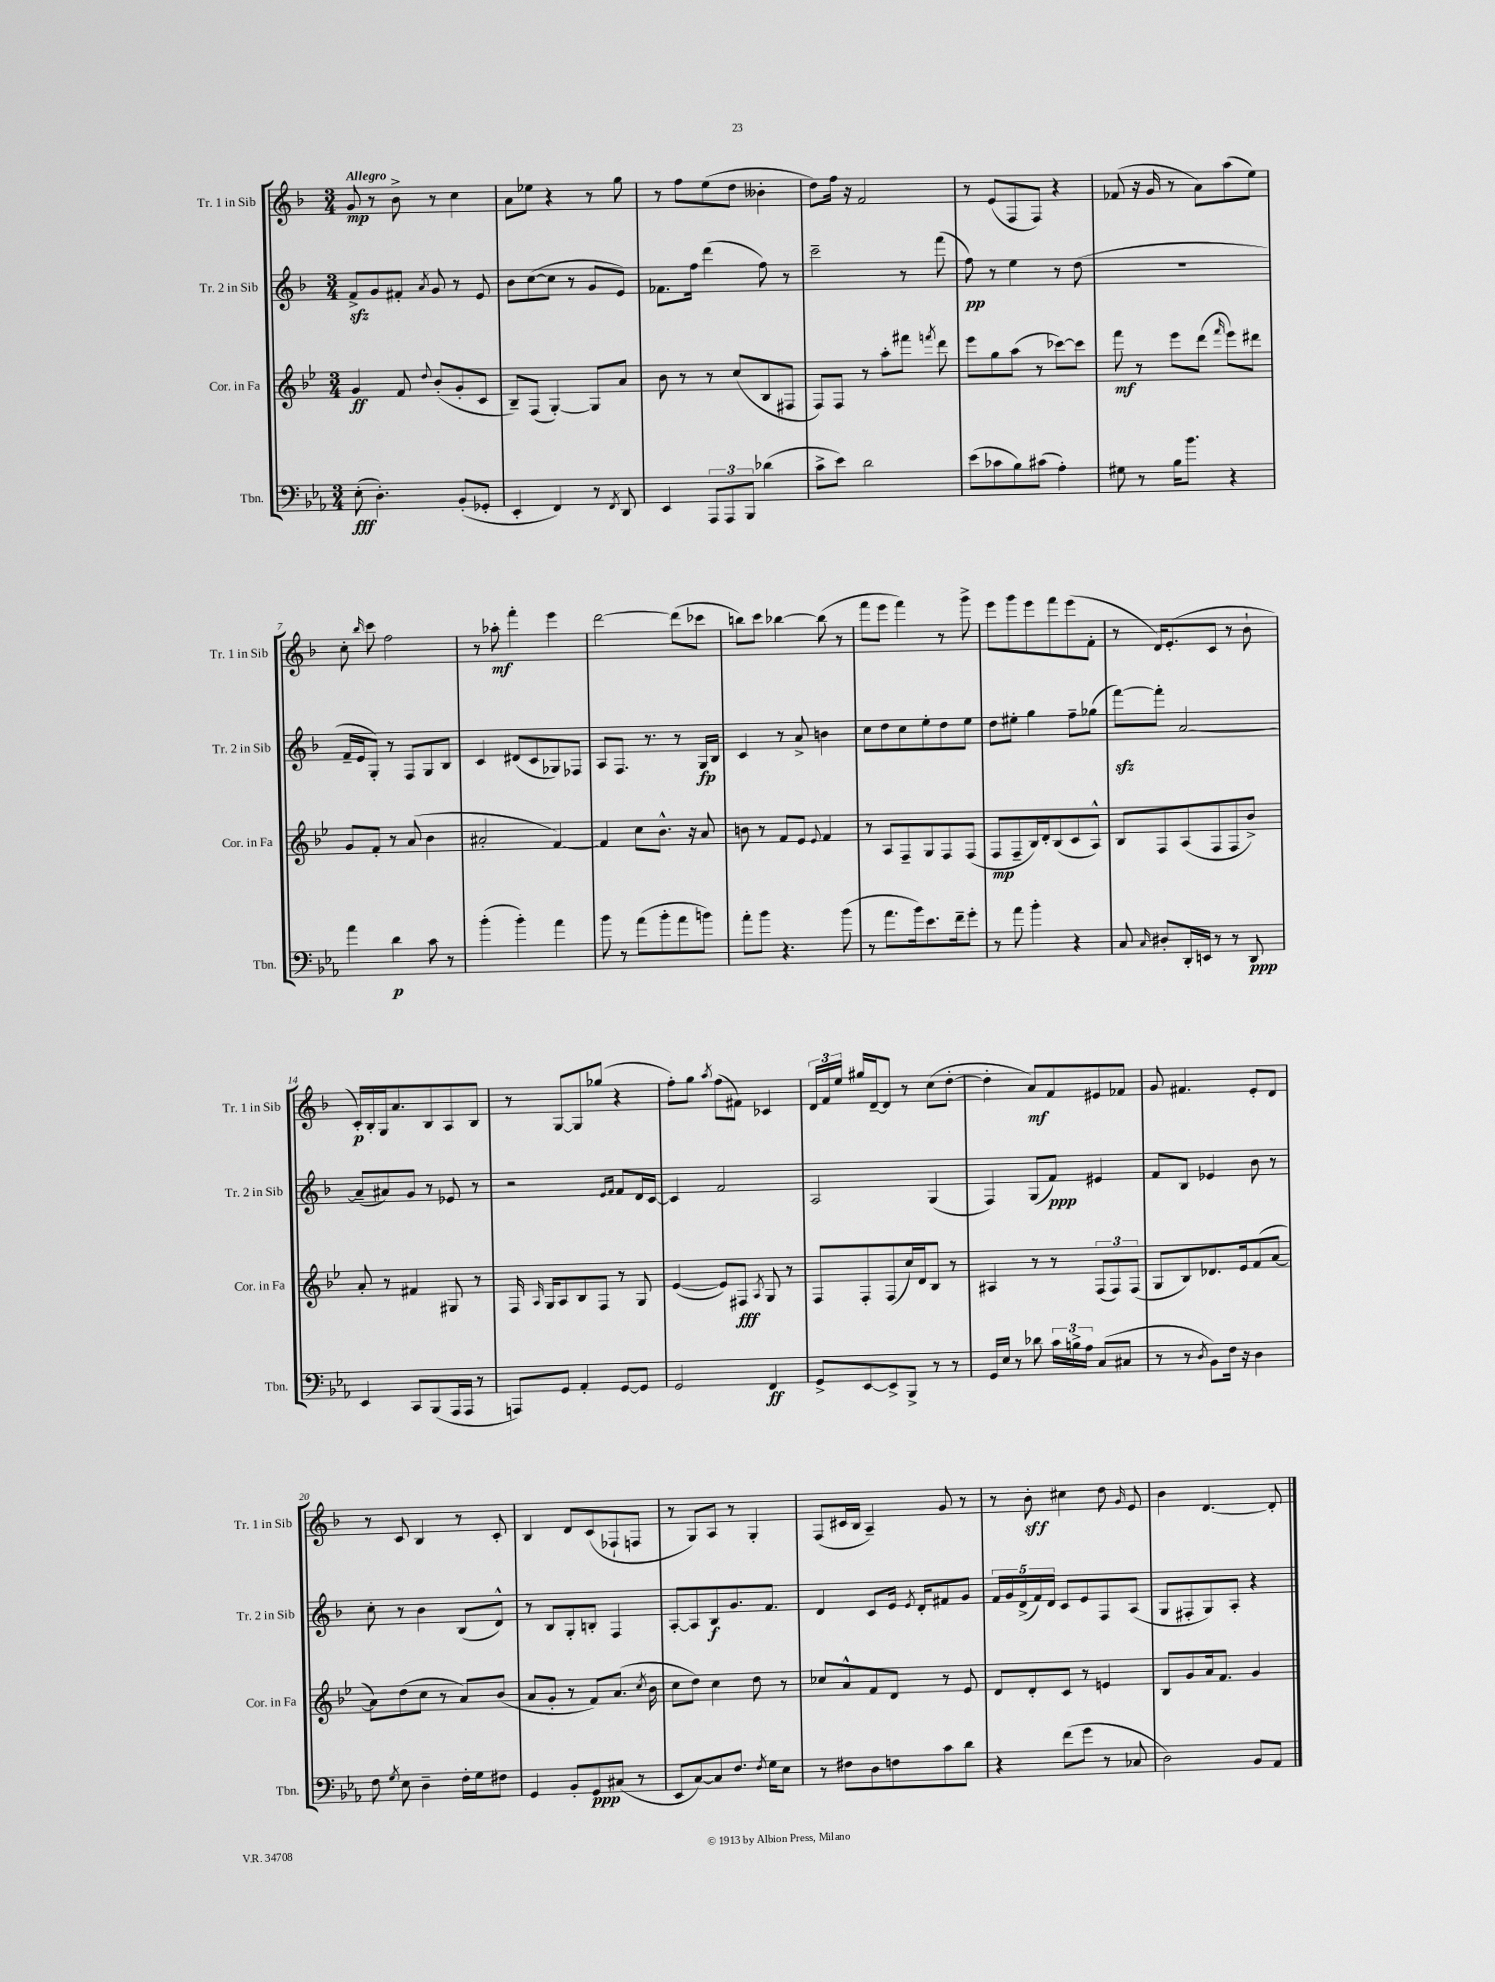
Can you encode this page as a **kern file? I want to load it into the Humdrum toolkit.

**kern	**kern	**kern	**kern
*staff4	*staff3	*staff2	*staff1
*clefF4	*clefG2	*clefG2	*clefG2
*k[b-e-a-]	*k[b-e-]	*k[b-]	*k[b-]
*M3/4	*M3/4	*M3/4	*M3/4
(8E-'\	4g/	8f^/L	8g/
4.D'\)	.	8g/	8r
.	8f/	8f#'/J	8b-^\
.	8qqdd/	8qa/	.
.	(8b-'/L	8g/	8r
(8BB-'/L	8g'/	8r	4cc\
8GG-'/J	8c/J	8e/	.
=	=	=	=
4EE-'/	8B-~/L)	8b-\L	8a\L
.	(8F/J	([8cc\	8ee-\J
4FF/)	[4G'/)	8cc\]J	4r
.	.	8r	.
8r	8G/]L	8g/L	8r
8qFF/	.	.	.
8DD/	8a/J	8e/J)	8gg\
=	=	=	=
4EE-/	8b-\	8.f-\L	8r
.	8r	.	8ff\L
.	.	16ff\Jk	.
12AAA-/L	8r	(4ddd\	(8ee\
12AAA-/	.	.	.
.	(8cc/L	.	8dd\J
12BBB-/J	.	.	.
(4d-\	8B-/	8ff\)	4b--'\
.	8F#/J	8r	.
=	=	=	=
8c^\L	8F/L)	2ccc~\	8dd\L)
8e-\J)	8F/J	.	16ff\Jk
.	.	.	16r
2d\	8r	.	2f/
.	8aa'\L	.	.
.	8fff#\J	8r	.
.	8qfff/	.	.
.	8ddd\	(8fff\	.
=	=	=	=
(8e-\L	8eee-\L	8ff\)	8r
8c-\	8gg\	8r	(8e/L
8B-\)	(8aa\J	4ee\	8F/
(8c#\J	8r	.	8F/J)
4A-'\)	[8ccc-\L)	8r	4r
.	8ccc-\]J	(8dd\	.
=	=	=	=
8G#\	8fff\	2.r	(8f-/
8r	8r	.	16r
.	.	.	16g/
16B-\LK	8eee-\L	.	8r
8.b-\J	.	.	.
.	(8ddd\J	.	8a\L)
.	16qqfff/	.	.
4r	8eee-\L)	.	(8aa\
.	8ddd#\J	.	8ee\J)
=	=	=	=
4a-\	8g/L	16f~/LL	8cc'\
.	.	16e/J	.
.	.	.	16qqbb-/
.	8f'/J	8G'/J)	8ccc\
4d\	8r	8r	2ff\
.	(8a/	8F/L	.
8c\	4b-\	8G/	.
8r	.	8B-/J	.
=	=	=	=
(4b-'\	2a#'/	4c/	8r
.	.	.	8aa-'\
4b-'\)	.	(8d#/L	4fff'\
.	.	8c/	.
4a-\	[4f/)	8G-/)	4eee\
.	.	8F-/J	.
=	=	=	=
8b-\	4f/]	8A/L	[2ddd\
8r	.	8.F/J	.
(8a-\L	8cc\L	.	.
.	.	8.r	.
8b-'\	8.b-^^\J	.	.
8a-\	.	8r	(8ddd\]L
.	16r	.	.
8b\J)	8a/	16G/LL	8ccc-\J
.	.	16B-/JJ	.
=	=	=	=
8a-'\L	8b\	4c/	8bb\L)
8b-\J	8r	.	8ccc\J
4.r	8f/L	8r	[4bb-\
.	8e-/J	8a^/	.
.	8qqe-/	.	.
.	4f/	4b\	(8bb-\]
(8b-\	.	.	8r
=	=	=	=
8r	8r	8cc\L	8fff\L
8.a-\L	8A/L	8dd\	8eee\J
.	8F~/	8cc\	4fff\)
16b-\k)	.	.	.
8.e-\	8G/	8ee'\	.
.	8F/	8dd\	8r
16f~\k	.	.	.
8g'\J	(8F/J	8ee\J	8ggg^\
=	=	=	=
8r	8F/L	8dd\L	8eee\L
8a-\	8F~/	8ee#'\J	8ggg\
4b-'\	16B-/L)	4gg\	8eee\
.	16d'/J	.	.
.	(8B-/	.	8fff\
4r	8c/	8ff~\L	(8eee\
.	8A^^/J)	(8gg-\J	8f'\J
=	=	=	=
8C/	8B-/L	[8fff\L)	8r
16qqC/	.	.	.
8D#'/L	8F/	8fff'\]J	16d/LK)
.	.	.	(8.e'/
16DD'/L	(8A/	[2a/	.
16EE/JJ	.	.	.
8r	8F/	.	8c/J
8r	8F/	.	8r
8DD/	8b-^/J)	.	8b-`\
=	=	=	=
4EE-/	8a'/	(8a~/]L	16c'/LL)
.	.	.	16B-'/
.	8r	8a#/)	16G/J
.	.	.	8.a/
8CC/L	4f#/	8g/J	.
(8BBB-/	.	8r	8B-/
16AAA-/L	8G#/	8e-/	8A/
16AAA-/JJ	.	.	.
8r	8r	8r	8B-/J
=	=	=	=
8AAA/L)	16F/	2r	8r
.	16qqA/	.	.
.	16G/LK	.	.
8GG/J	8A/	.	[8G/L
4AA-'/	8B-/	.	8G/]
.	8F/J	.	(8gg-/J
.	.	16qqe/LL	.
.	.	16qqf/JJ	.
[8GG/L	8r	8f/L	4r
8GG/]J	8G/	16d/L	.
.	.	[16c/JJ	.
=	=	=	=
2GG/	([4e-/	4c/]	8ff'\L)
.	.	.	8gg\J
.	.	.	8qaa/
.	8e-/]L)	2f/	(8ff\L
.	8F#/J	.	8f#\J)
.	8qA/	.	.
4FF/	8G/	.	4c-/
.	8r	.	.
=	=	=	=
8GG^/L	8F/L	2A/	24d/LL
.	.	.	24f/
.	.	.	24ee/JJ
[8EE-/	8F'/	.	16gg#/LL
.	.	.	[16d~/J
8EE-^/]	(8F/	.	8d/]J
8BBB-^/J	16cc/L)	.	8r
.	16d/J	.	.
8r	8B-/J	(4G/	(8cc\L
8r	8r	.	[8dd'\J
=	=	=	=
16GG/LL	4A#/	4F/)	4dd'\]
16E-/JJ	.	.	.
8r	.	.	.
8d-\	8r	(8G/L	8a/L)
24c\LL	8r	8f/J)	8f/
24B^\	.	.	.
24A-\JJ	.	.	.
(8C/L	(12F/L	4e#/	8e#/
.	12F/)	.	.
8C#/J	.	.	8f-/J
.	(12F/J	.	.
=	=	=	=
8r	8G/L	8f/L	8g/
8r	8B-/)	8B-/J	4.f#/
8qD/	.	.	.
8BB-\L)	8.d-/	4e-/	.
16F\Jk	.	.	.
16r	16e-/k	.	.
4D\	(8f/	8b-\	8e'/L
.	[8a/J	8r	8d/J
=	=	=	=
8F\	8a\]L)	8cc'\	8r
8qG/	.	.	.
8E-\	(8dd\	8r	8c/
4D~\	8cc\J	4b-\	4B-/
.	8r	.	.
16F'\LL	8a/L)	(8B-/L	8r
16G\J	.	.	.
8F#\J	(8b-/J	8d^^/J)	8c'/
=	=	=	=
4GG/	8a/L	8r	4B-/
.	8g'/J	8B-/L	.
8BB-'/L	8r	8G'/	8d/L
8GG/	8f/L)	8B'/J	(8c/
(8C#/J	(8.a/J	4F/	8F-`/
8r	.	.	8F/J
.	8qcc/	.	.
.	16b-\	.	.
=	=	=	=
8EE-/L	8cc\L	[8A'/L	8r
[8C/)	8dd\J)	8A/]	8G/L)
8C/]	4cc\	8B-/	8A/J
8.F/J	.	8.g/	8r
.	8dd\	.	4G'/
8qF/	.	.	.
16G\LK	.	8.f/J	.
8E-\J	8r	.	.
=	=	=	=
8r	8cc-/L	4d/	(8F/L
8F#\L	8a^^/	.	16c#/L
.	.	.	16B-/JJ
8D\	8f/	8c/L	4A~/)
8F\	8d/J	16e/Jk	.
.	.	8qe/	.
.	.	16d'/LK	.
8c\	8r	8f#/	8g/
8d\J	8e-/	8g/J	8r
=	=	=	=
4r	8d/L	20f/LL	8r
.	.	20g/	.
.	.	(20d^/	.
.	8d'/	.	8b-'\
.	.	20f/)	.
.	.	20d/JJ	.
(8f\L	8c/J	8c/L	4cc#\
8g\J	8r	8e/	.
8r	4e/	8F/	8dd\
.	.	.	16qqg/
8C-/	.	(8A/J	8e/
=	=	=	=
2D\)	8B-/L	8G/L	4b-\
.	8g/	8F#'/	.
.	16a/k	8G/)	[4.d/
.	8.f/J	.	.
.	.	8A'/J	.
8BB-/L	4g/	4r	.
8AA-/J	.	.	8d'/]
==	==	==	==
*-	*-	*-	*-
